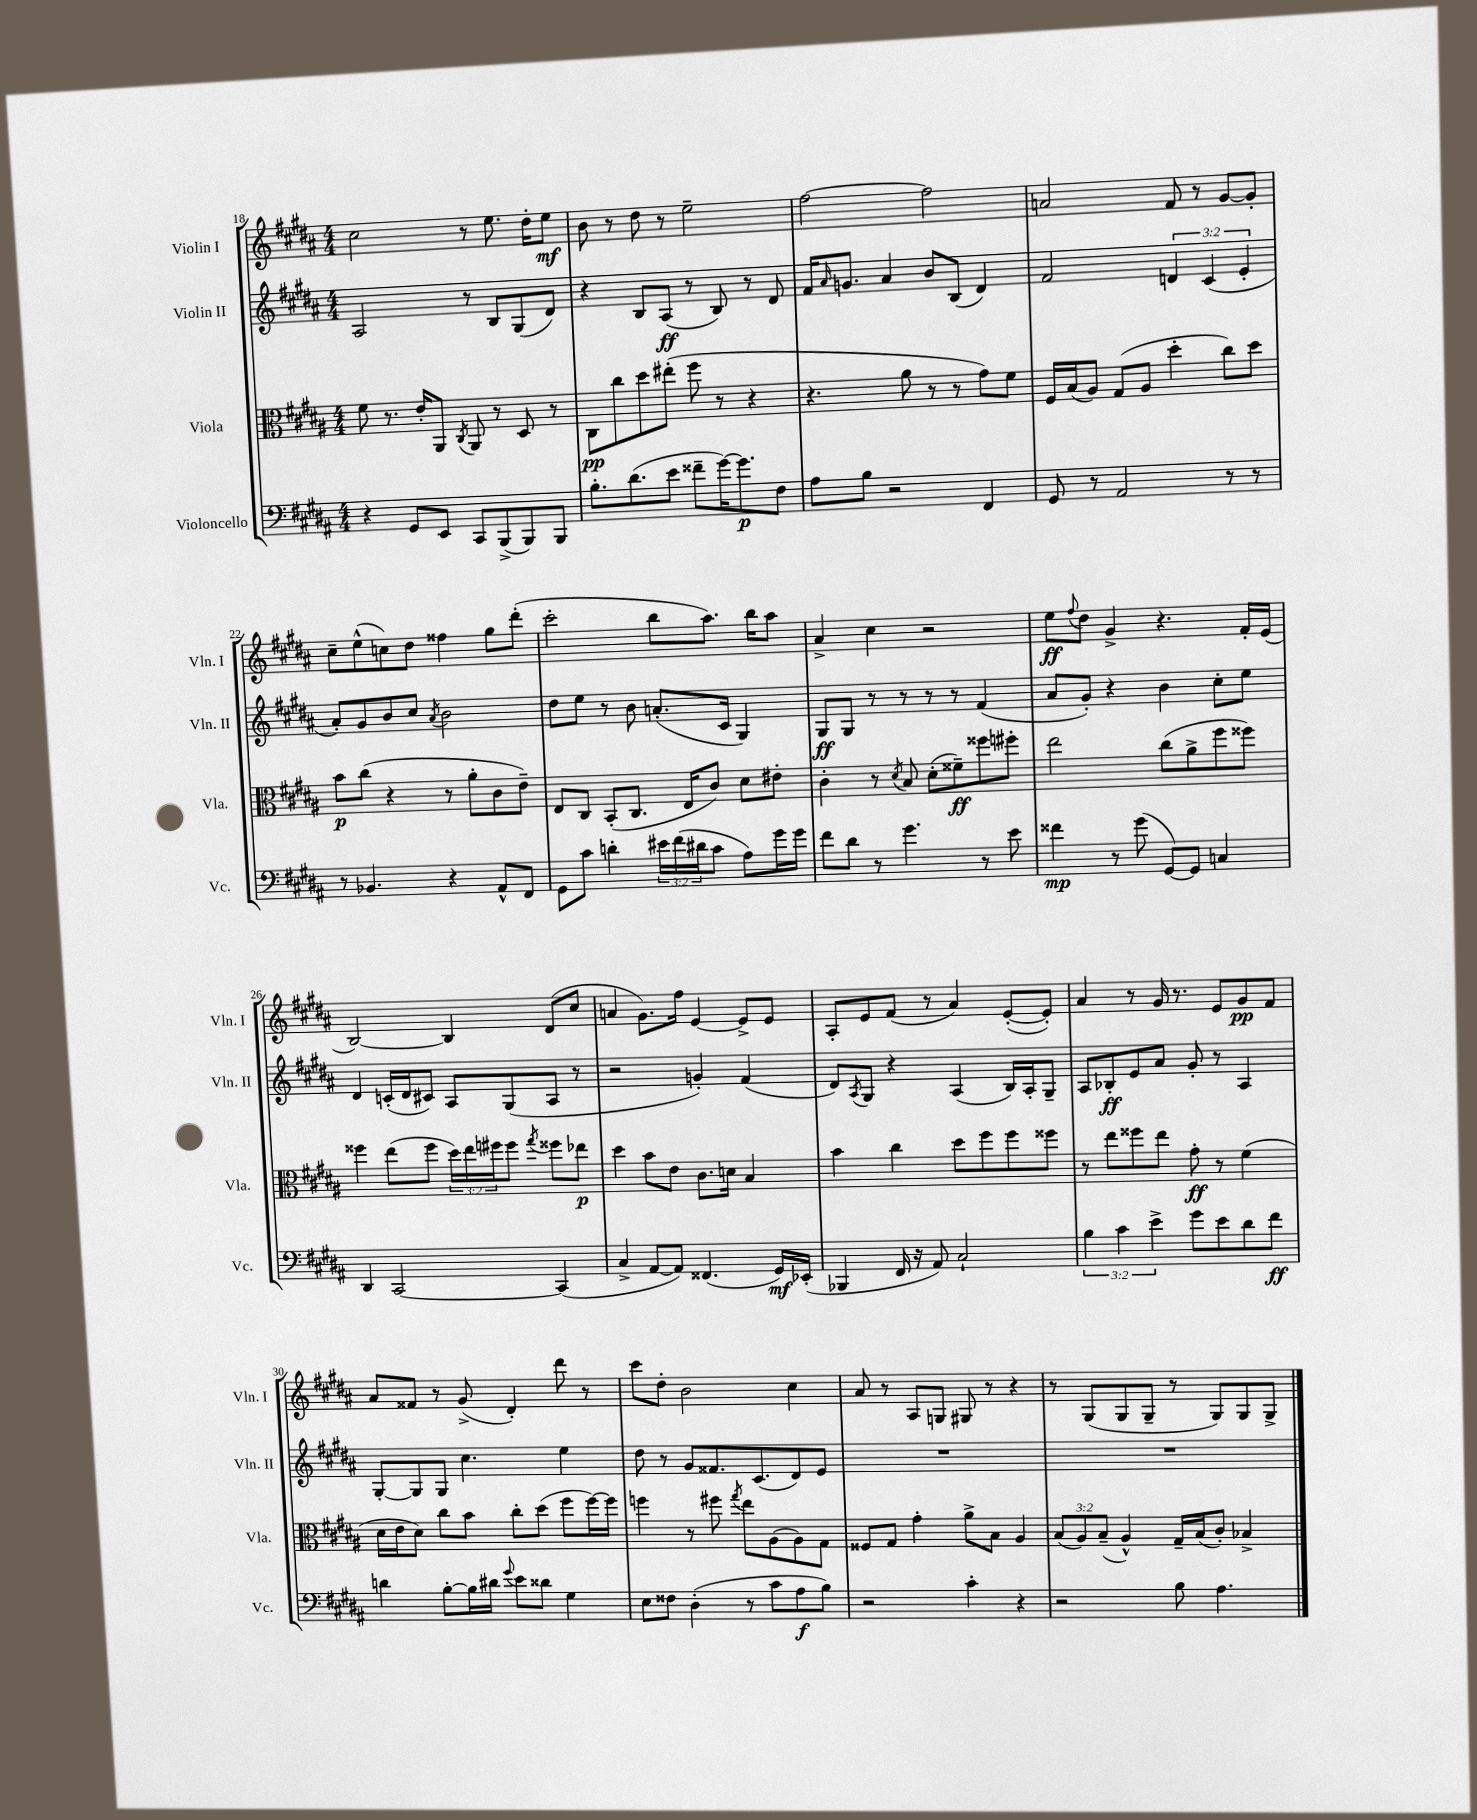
<<
\new StaffGroup <<
\new Staff = "s0" \with { instrumentName = "Violin I" shortInstrumentName = "Vln. I" } {
    \clef treble \key b \major \numericTimeSignature \time 4/4
    cis''2 r8 e''8. dis''16-. e''8\mf |
    b'8 r8 dis''8 r8 e''2-- |
    fis''2~ fis''2 |
    a'2 fis'8 r8 gis'8~ gis'8-. |
    cis''8-- e''8-^( c''8) dis''8 fisis''4 gis''8 dis'''8-.( |
    cis'''2-. b''8 ais''8.) b''16 ais''8 |
    ais'4-> cis''4 r2 |
    e''8\ff \appoggiatura { fis''8 } dis''8 gis'4-> r4. fis'16-. e'16( |
    b2~) b4 dis'8( cis''8 |
    a'4 gis'8.) fis''16 e'4~ e'8-> e'8 |
    ais8-. e'8 fis'8( r8 ais'4) e'8~-.( e'8-.) |
    ais'4 r8 gis'16 r8. e'8 gis'8\pp fis'8 |
    ais'8 fisis'8 r8 gis'8->( dis'4-.) dis'''8 r8 |
    cis'''8 dis''8-. b'2 cis''4 |
    ais'8 r8 ais8 g8 gis8 r8 r4 |
    r8 gis8( gis8 gis8-- r8 gis8) gis8 gis8-> \bar "|." |
}
\new Staff = "s1" \with { instrumentName = "Violin II" shortInstrumentName = "Vln. II" } {
    \clef treble \key b \major \numericTimeSignature \time 4/4 \override Staff.TupletNumber.text = #tuplet-number::calc-fraction-text
    ais2 r8 b8 gis8( dis'8) |
    r4 b8 ais8\ff( r8 b8) r8 dis'8 |
    fis'16 \grace { ais'16 } g'8. ais'4 b'8 b8( dis'4) |
    fis'2 \tuplet 3/2 { d'4 cis'4( e'4-. } |
    ais'8-.) gis'8 b'8 cis''8 \acciaccatura { ais'8 } b'2 |
    dis''8 e''8 r8 b'8 a'8.-.( cis'16 gis4) |
    gis8\ff gis8 r8 r8 r8 r8 fis'4( |
    ais'8 gis'8-.) r4 b'4 cis''8-. e''8 |
    dis'4 c'16-.( dis'16 cis'8) ais8 gis8( ais8 r8 |
    r2 g'4-.) fis'4( |
    dis'8) \acciaccatura { ais8 } gis8 r4 ais4( b16) ais16-. gis8-- |
    ais8 bes8-.\ff e'8 ais'8 gis'8-. r8 ais4 |
    gis8~-. gis8 gis8 cis''4. e''4 |
    dis''8 r8 gis'8 fisis'8. cis'8.( dis'8) e'8 |
    R1 |
    R1 \bar "|." |
}
\new Staff = "s2" \with { instrumentName = "Viola" shortInstrumentName = "Vla." } {
    \clef alto \key b \major \numericTimeSignature \time 4/4 \override Staff.TupletNumber.text = #tuplet-number::calc-fraction-text
    fis'8 r8. e'16-. ais,8 \acciaccatura { cis8 } ais,8 r8 dis8 r8 |
    cis8\pp cis''8 dis''8 eis''8-.( fis''8 r8 r4 |
    r4. ais'8 r8 r8 gis'8) fis'8 |
    fis16 b16( ais8) gis8( ais8 dis''4-. cis''8) dis''8 |
    b'8\p cis''8( r4 r8 ais'8-. cis'8 e'8--) |
    e8 cis8 b,8-.( cis8. e16 cis'8) dis'8 eis'8-. |
    cis'4-. r8 \acciaccatura { dis'8 } b8 dis'8-.( fisis'8--\ff) fisis''8 fis''8-. |
    e''2 cis''8( ais'8-> fis''8 fisis''8) |
    fisis''4 e''8( fisis''8 \tuplet 3/2 { dis''16) e''16 fis''16 } fis''8 \acciaccatura { gis''8 } fisis''8 ees''8\p |
    dis''4 b'8 e'8 cis'8. d'16 b4 |
    b'4 cis''4 dis''8 fis''8 fis''8 fisis''8 |
    r8 e''8 fisis''8 e''8 gis'8-.\ff r8 fis'4( |
    dis'16 e'16 dis'8) cis''8 b'8 cis''8-. dis''8( fis''8 fis''16~) fis''16 |
    f''4 r8 fis''8 \acciaccatura { gis''8 } e''8 ais8( ais8) gis8 |
    fisis8 gis8 gis'4-. ais'8-> b8 ais4 |
    \tuplet 3/2 { b8( ais8) b8--( } ais4-^) gis16-- b16( cis'8-.) bes4-> \bar "|." |
}
\new Staff = "s3" \with { instrumentName = "Violoncello" shortInstrumentName = "Vc." } {
    \clef bass \key b \major \numericTimeSignature \time 4/4 \override Staff.TupletNumber.text = #tuplet-number::calc-fraction-text
    r4 gis,8 e,8 cis,8 b,,8->( b,,8) b,,8 |
    b8.-. dis'8.( e'8 fisis'8-- gis'16~) gis'8.\p fis8 |
    ais8 b8 r2 fis,4 |
    gis,8 r8 ais,2 r8 r8 |
    r8 bes,4. r4 ais,8-^ fis,8 |
    gis,8 cis'8 d'4-. \tuplet 3/2 { eis'16 fis'16( dis'16 } cis'8 ais8) gis'16 gis'16 |
    fis'8 dis'8 r8 gis'4. r8 e'8 |
    fisis'4\mp r8 gis'8( gis,8~) gis,8 c4 |
    dis,4 cis,2~ cis,4( |
    cis4-> ais,8~ ais,8) fisis,4.( gis,16\mf) ees,16-.( |
    bes,,4 fis,16 r16 ais,8) cis2-! |
    \tuplet 3/2 { b4 cis'4 e'4-> } gis'8 e'8 dis'8 fis'8\ff |
    d'4 b8~-. b16 dis'16 \appoggiatura { gis'8 } e'8 disis'8 gis4 |
    e8 fisis8 dis4-.( r8 cis'8 ais8\f b8) |
    r2 cis'4-. r4 |
    r2 b8 ais4. \bar "|." |
}
>>
>>
\layout { \context { \Score currentBarNumber = #18 } }
